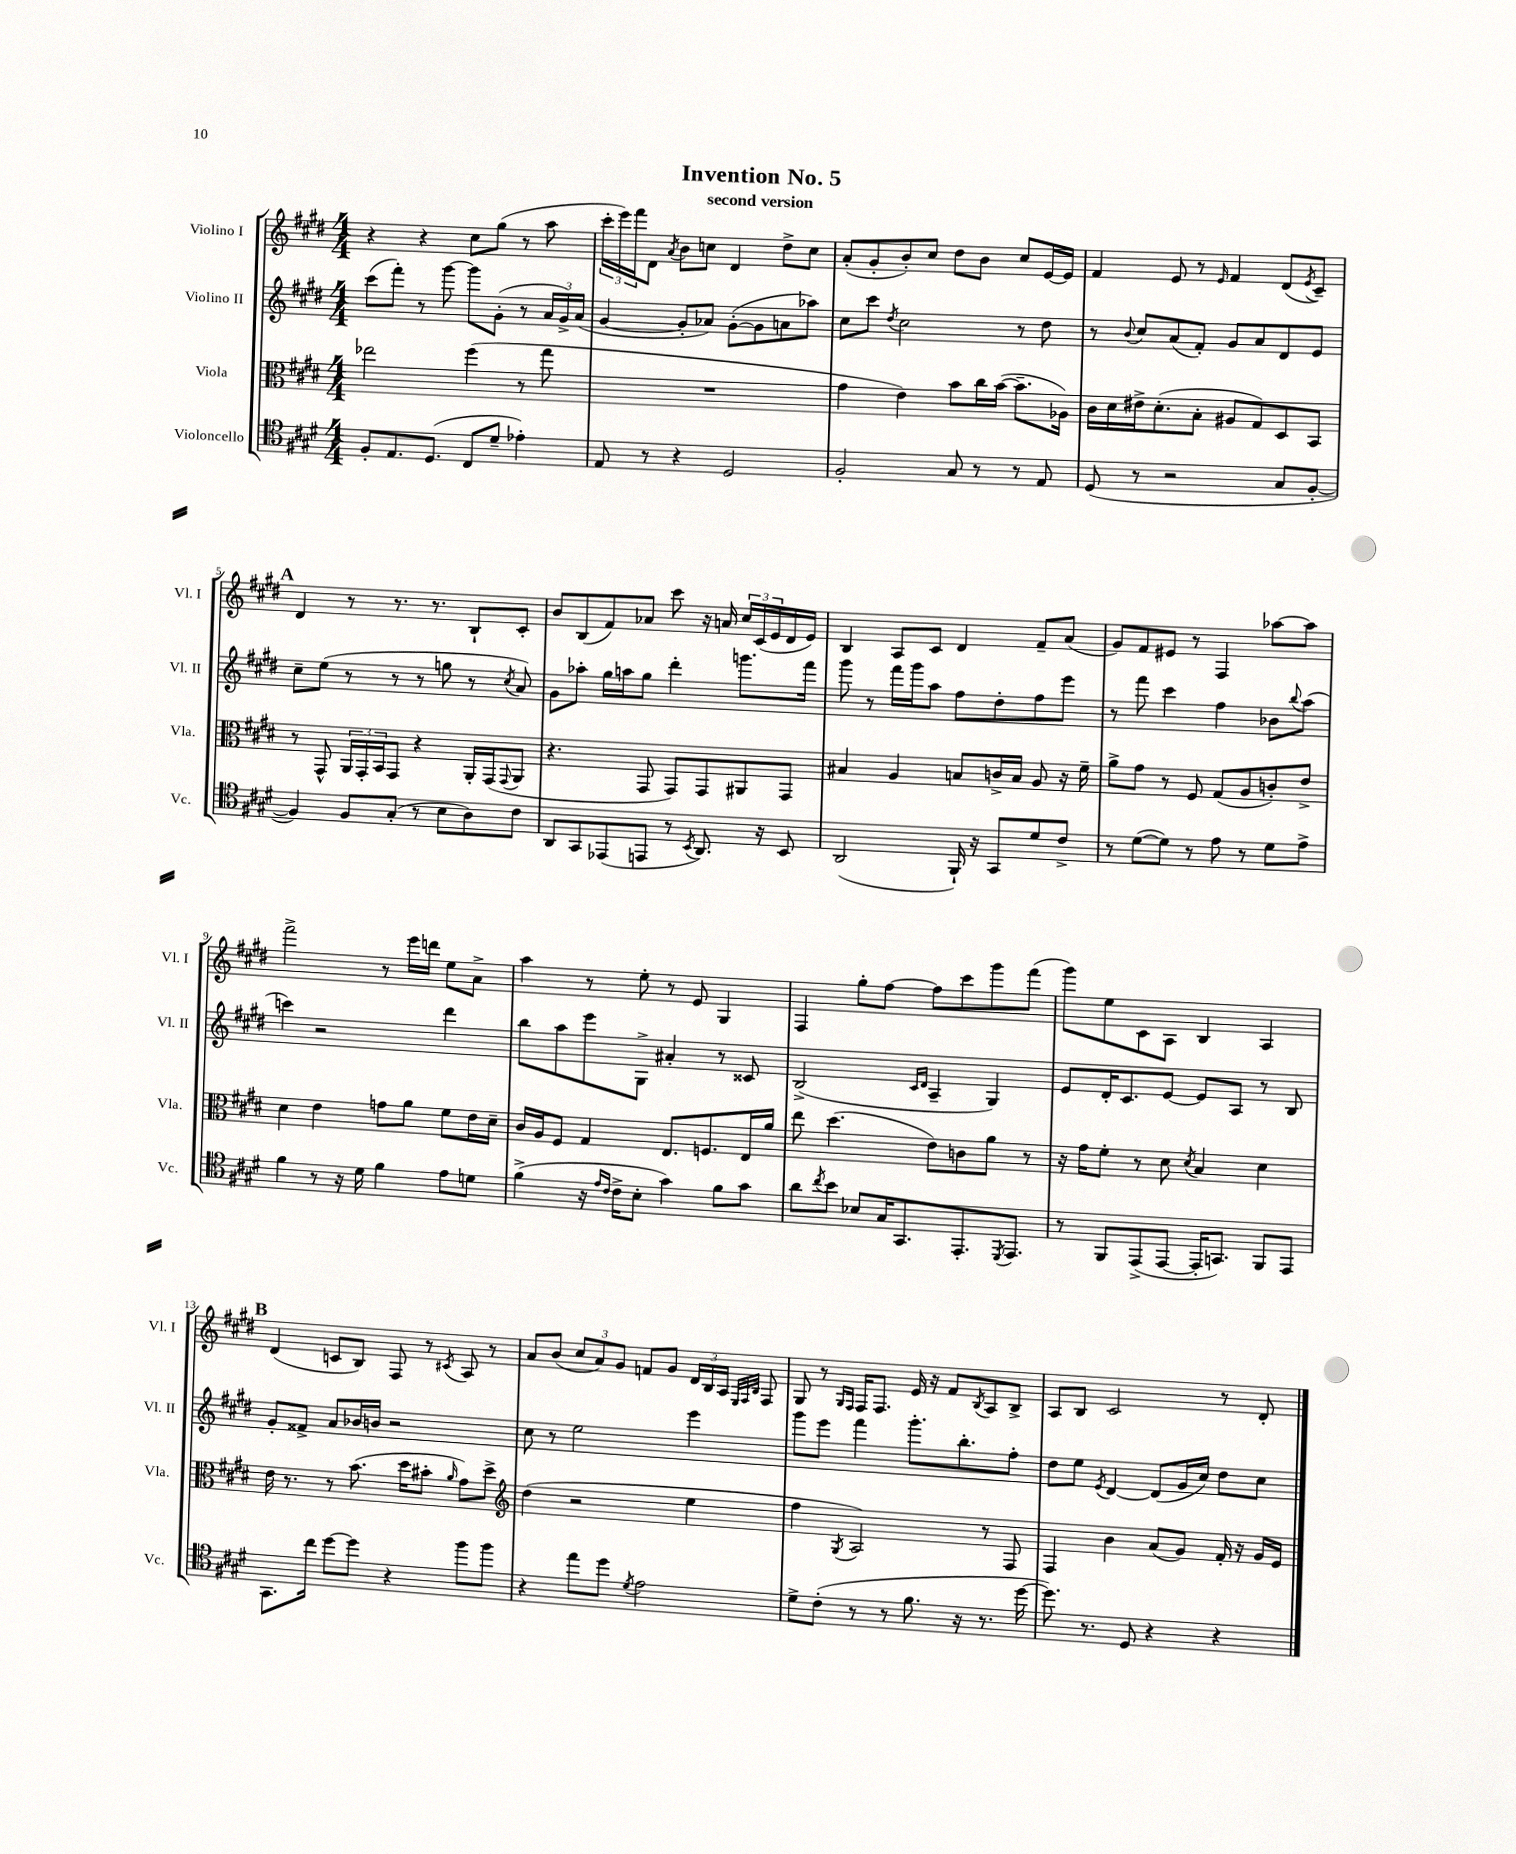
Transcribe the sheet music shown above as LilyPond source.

\header { title = "Invention No. 5" subtitle = "second version" }
<<
\new StaffGroup <<
\new Staff = "s0" \with { instrumentName = "Violino I" shortInstrumentName = "Vl. I" } {
    \clef treble \key e \major \numericTimeSignature \time 4/4
    r4 r4 cis''8 gis''8( r8 a''8 |
    \tuplet 3/2 { cis'''16-. e'''16) fis'''16 } dis'8 \acciaccatura { a'8 } b'8 c''8 dis'4 dis''8-> c''8 |
    a'8-.( gis'8-. b'8-.) cis''8 dis''8 b'8 cis''8 e'16~ e'16 |
    fis'4 e'8 r8 \grace { e'16 } fis'4 dis'8( \acciaccatura { e'8 } cis'8--) |
    \mark \markup { \bold "A" } dis'4 r8 r8. r8. b8-! cis'8-. |
    b'8 b8( fis'8) aes'8 cis'''8 r16 a'16 \tuplet 3/2 { cis''16 cis'16( e'16 } dis'16 e'16) |
    b4 a8 cis'8 dis'4 fis'8-- a'8( |
    gis'8) fis'8 eis'8 r8 fis4 aes''8~ aes''8 |
    fis'''2-> r8 e'''16 d'''16 e''8 a'8-> |
    a''4 r8 e''8-. r8 e'8 gis4 |
    fis4 gis''8-. fis''8~ fis''8 cis'''8 gis'''8 fis'''8( |
    gis'''8) e''8 cis'8 a8 b4 a4 |
    \mark \markup { \bold "B" } dis'4( c'8 b8) fis8 r8 \acciaccatura { cis'8 } a8 r8 |
    a'8 b'8( \tuplet 3/2 { cis''8 a'8) gis'8 } f'8 gis'8 \tuplet 3/2 { dis'16 b16 a16 } \grace { e32 fis32 b32 } fis8 |
    gis8 r8 \grace { gis16 fis16 } fis16 fis8. e'16 r16 fis'8 \acciaccatura { b8 } a8 b8-> |
    a8 b8 cis'2 r8 dis'8-. \bar "|." |
}
\new Staff = "s1" \with { instrumentName = "Violino II" shortInstrumentName = "Vl. II" } {
    \clef treble \key e \major \numericTimeSignature \time 4/4
    cis'''8( fis'''8-.) r8 gis'''8~ gis'''8 gis'8-.( r8 \tuplet 3/2 { a'16 gis'16->) a'16( } |
    gis'4~ gis'8-. aes'8) gis'8~-.( gis'8 a'8 aes''8) |
    cis''8 cis'''8 \acciaccatura { dis''8 } cis''2 r8 dis''8 |
    r8 \appoggiatura { b'8 } cis''8 a'8( fis'8-.) gis'8 a'8 dis'8 e'8 |
    \mark \markup { \bold "A" } cis''8-- e''8( r8 r8 r8 g''8 r8 \acciaccatura { cis''8 } a'8) |
    gis'8 aes''8-. gis''16 a''16 gis''8 dis'''4-. g'''8. fis'''16 |
    gis'''8 r8 fis'''16 gis'''16 a''8 fis''8 dis''8-. fis''8 e'''8 |
    r8 fis'''8 cis'''4 fis''4 bes'8 \appoggiatura { b''8 } a''8( |
    c'''4) r2 dis'''4 |
    b''8 a''8 e'''8 gis8-> ais'4-. r8 cisis'8 |
    b2->( \grace { cis'16 dis'16 } a4-- gis4) |
    e'8 dis'16-. cis'8. e'8~ e'8 a8 r8 b8 |
    \mark \markup { \bold "B" } gis'8-. fisis'8-> a'8 bes'16 b'16 r2 |
    cis''8 r8 e''2 e'''4 |
    gis'''8 e'''8 fis'''4 gis'''8.-. b''8.-. fis''8-. |
    dis''8 e''8 \acciaccatura { e'8 } dis'4~ dis'8( gis'16 cis''16) dis''8 cis''8 \bar "|." |
}
\new Staff = "s2" \with { instrumentName = "Viola" shortInstrumentName = "Vla." } {
    \clef alto \key e \major \numericTimeSignature \time 4/4
    ees''2 fis''4( r8 gis''8 |
    R1 |
    gis'4 e'4) b'8 cis''16 b'16~( b'8.-- aes16) |
    cis'16 dis'16 eis'16-> dis'8.-.( b8-. ais8 gis8) dis8 b,8 |
    \mark \markup { \bold "A" } r8 gis,8-^ \tuplet 3/2 { a,16 gis,16-. b,16 } gis,8 r4 a,16-. gis,16( \appoggiatura { gis,8 } a,8 |
    r4. gis,8 gis,8) gis,8 ais,8 gis,8 |
    bis4 a4 b8 c'16-> b16 a8 r16 fis'16-- |
    a'8-> gis'8 r8 fis8 gis8( a8 c'8-.) e'8-> |
    dis'4 e'4 g'8 a'8 fis'8 e'16 dis'16-- |
    cis'16 a16 fis8 gis4 e8. f8. e16 a'16 |
    e''8 dis''4.( e'8) c'8 a'8 r8 |
    r16 gis'16 fis'8-. r8 dis'8 \acciaccatura { dis'8 } b4 dis'4 |
    \mark \markup { \bold "B" } e'16 r8. r8 b'8.( dis''16 bis'8-. \grace { a'16 } gis'8) dis''8-> |
    \clef treble dis''4( r2 e''4 |
    fis''4 \acciaccatura { gis8 } a2) r8 fis8 |
    fis4 b'4 a'8( gis'8) fis'16-. r16 gis'16 e'16 \bar "|." |
}
\new Staff = "s3" \with { instrumentName = "Violoncello" shortInstrumentName = "Vc." } {
    \clef tenor \key e \major \numericTimeSignature \time 4/4
    fis8-. e8. dis8.( cis8 dis'8-- ees'4-.) |
    e8 r8 r4 dis2 |
    fis2-. gis8 r8 r8 e8 |
    dis8( r8 r2 gis8 fis8~-. |
    \mark \markup { \bold "A" } fis4) fis8 gis8-.( r8 b8 a8) cis'8 |
    a,8 gis,8 ees,8( e,8 r8 \acciaccatura { b,8 } a,8.) r16 b,8 |
    a,2( fis,16-!) r16 gis,8 dis'8 cis'8-> |
    r8 dis'8~( dis'8) r8 e'8 r8 dis'8 e'8-> |
    fis'4 r8 r16 dis'16 fis'4 e'8 d'8 |
    fis'4->( r16 \grace { e'16 cis'16 } cis'16-> b8-. gis'4) fis'8 gis'8 |
    a'8 \acciaccatura { cis''8 } b'8 bes8 gis16 gis,8. e,8.-. \acciaccatura { dis,8 } e,8. |
    r8 fis,8 e,8->( e,8~ e,16-. g,8.) fis,8 e,8 |
    \mark \markup { \bold "B" } gis,8. cis''16 dis''8~ dis''8 r4 fis''8 fis''8 |
    r4 e''8 dis''8 \acciaccatura { dis'8 } e'2 |
    dis'8-> cis'8-.( r8 r8 fis'8. r16 r8. dis''16~ |
    dis''8.) r8. dis8 r4 r4 \bar "|." |
}
>>
>>
